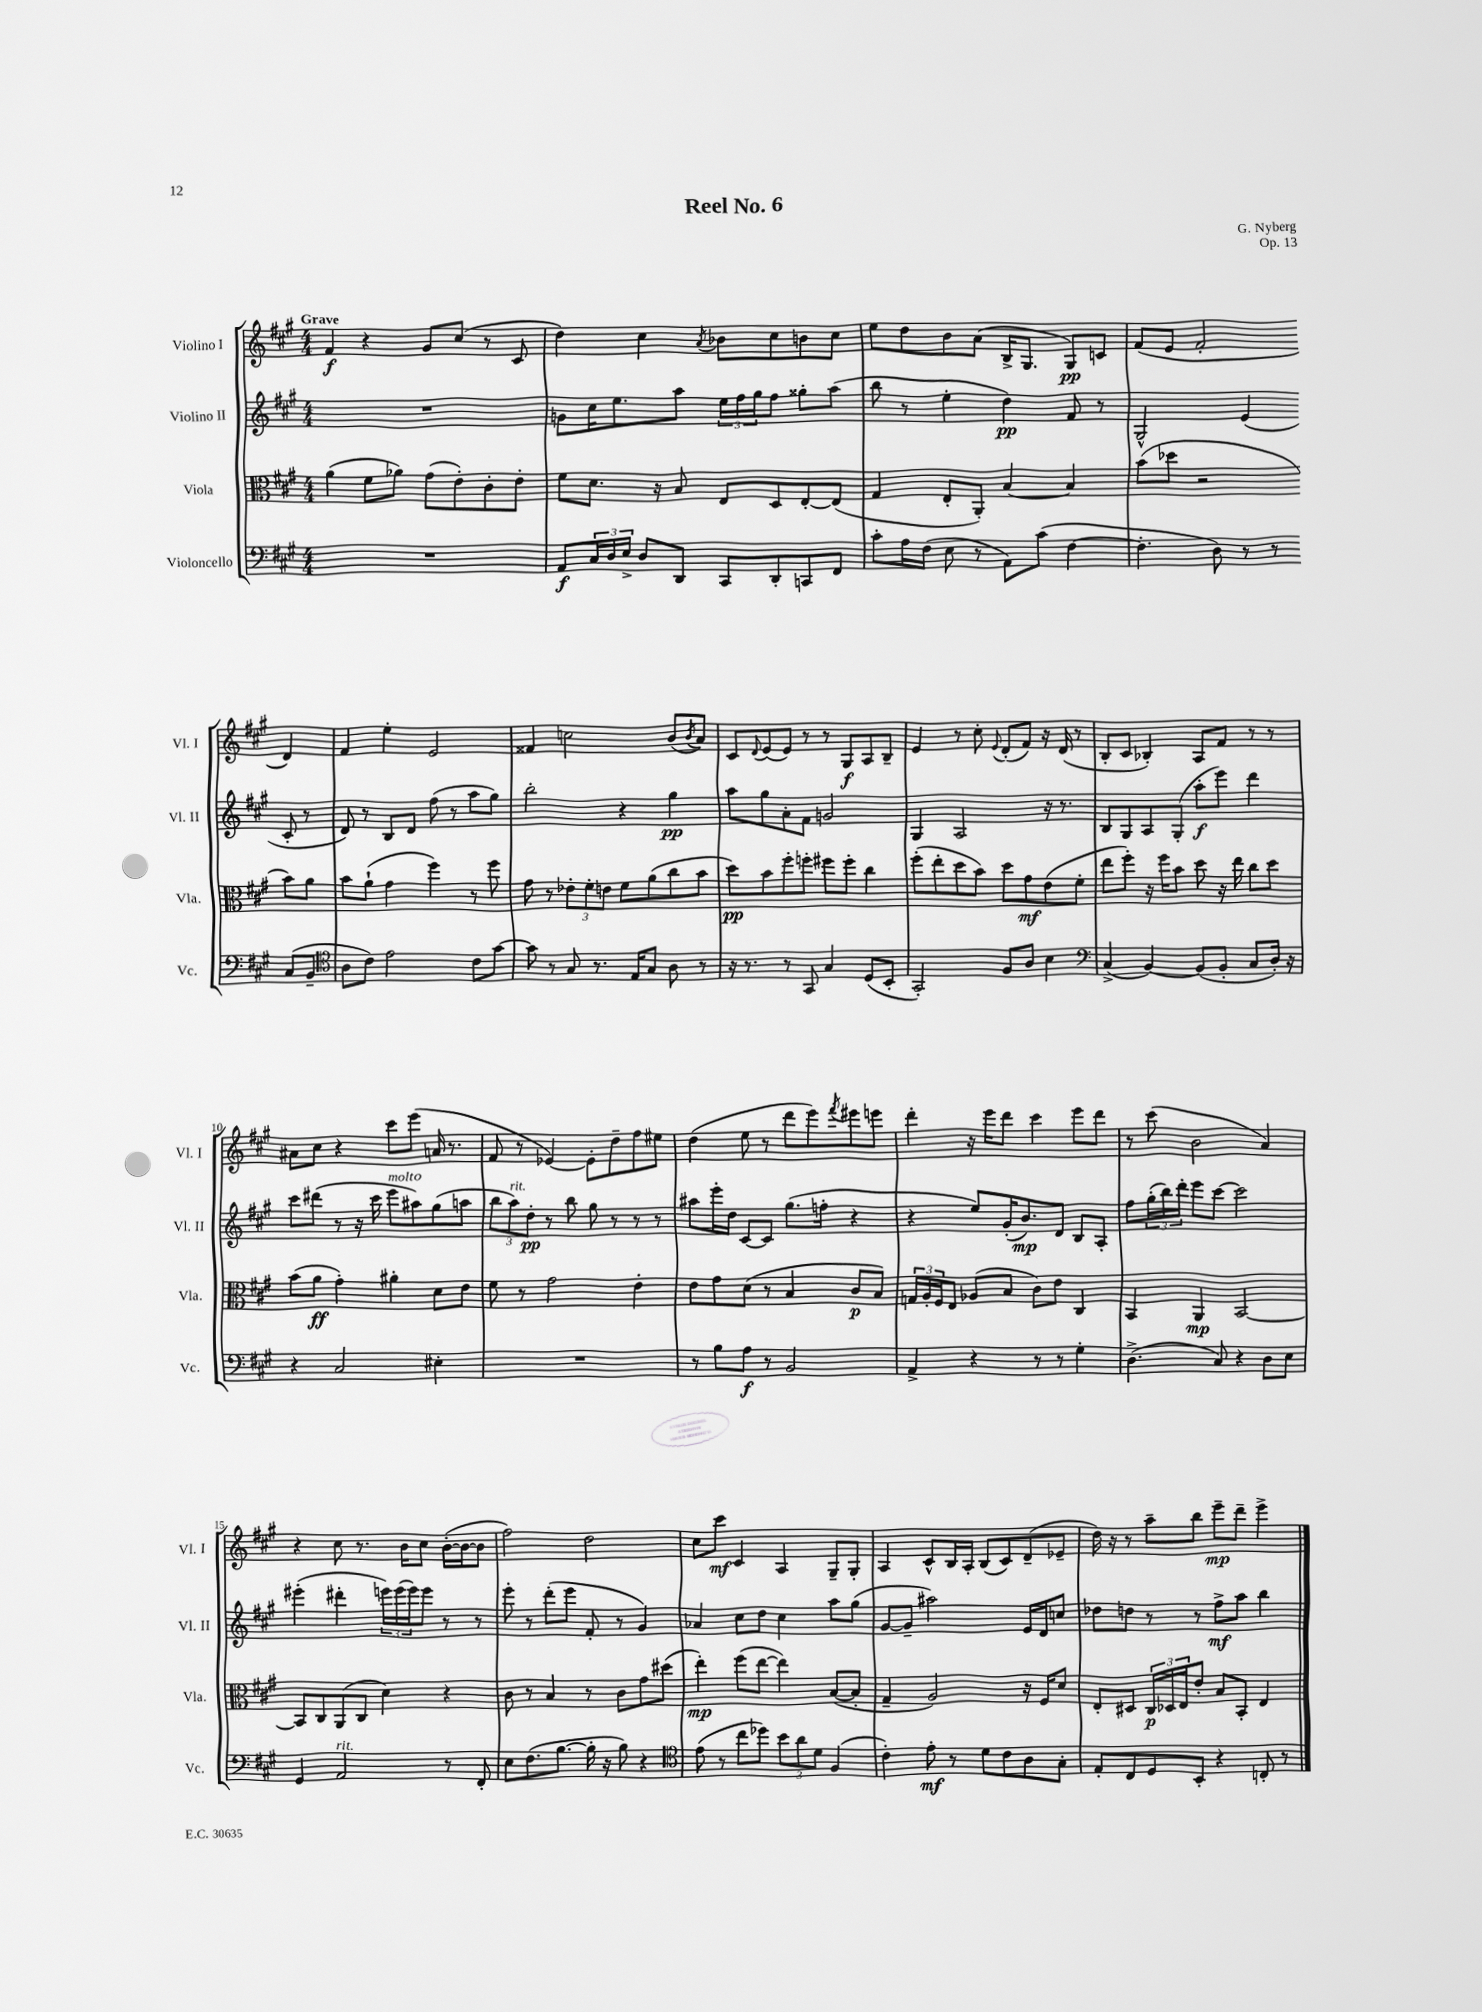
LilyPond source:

\header { title = "Reel No. 6" composer = "G. Nyberg" opus = "Op. 13" }
<<
\new StaffGroup <<
\new Staff = "s0" \with { instrumentName = "Violino I" shortInstrumentName = "Vl. I" } {
    \clef treble \key a \major \numericTimeSignature \time 4/4 \tempo "Grave"
    fis'4\f r4 gis'8 cis''8( r8 cis'8 |
    d''4) cis''4 \acciaccatura { a'8 } bes'8 cis''8 b'8 cis''8 |
    e''8 d''8 b'8 a'8( b16-> gis8. gis8\pp) c'8 |
    fis'8( e'8 fis'2-. d'4) |
    fis'4 e''4-. e'2 |
    fisis'4 c''2 b'8( \acciaccatura { b'8 } a'8) |
    cis'8 \appoggiatura { d'8 } e'8( e'8) r8 r8 gis8\f a8 b8-- |
    e'4 r8 cis''8-. \appoggiatura { e'8 } d'8-.( fis'8) r16 d'16( r8 |
    b8-. cis'8 bes4-.) a8 fis'8 r8 r8 |
    ais'8 cis''8 r4 cis'''8 e'''8( a'16 r8. |
    fis'8 r8 ees'4~) ees'8-. d''8-- fis''8 eis''8 |
    d''4( e''8 r8 d'''8 e'''8) \acciaccatura { fis'''8 } eis'''8 e'''8 |
    d'''4-. r16 e'''16 d'''8 cis'''4 e'''8 d'''8 |
    r8 cis'''8( b'2 a'4) |
    r4 cis''8 r8. b'16 cis''8 b'16~-.( b'16~ b'8 |
    fis''2) d''2 |
    cis''8 cis'''8\mf cis'4 a4 gis8-- gis8-. |
    a4 cis'8-^ b16 a16-. b8( cis'8) d'8--( ees'8-- |
    d''16) r16 r8 a''8-- b''8 e'''8--\mp d'''8-- e'''4-> \bar "|." |
}
\new Staff = "s1" \with { instrumentName = "Violino II" shortInstrumentName = "Vl. II" } {
    \clef treble \key a \major \numericTimeSignature \time 4/4
    R1 |
    g'8 cis''16 e''8. a''8 \tuplet 3/2 { e''16 fis''16 gis''16 } fis''8 gisis''8-. a''8( |
    b''8 r8 e''4-. d''4\pp) fis'8 r8 |
    gis2-^ e'4( cis'8-. r8 |
    d'8) r8 b8 d'8 fis''8( r8 a''8 gis''8) |
    b''2-. r4 gis''4\pp |
    a''8 gis''8 a'8-. fis'8 g'2 |
    gis4 a2 r16 r8. |
    b8 gis8 a8 gis8-.( a''8-.\f e'''8) d'''4 |
    cis'''8 dis'''8( r8 r16 cis'''16 e'''8^\markup { \italic "molto" } ais''8) gis''8( a''8 |
    \tuplet 3/2 { b''8 a''8^\markup { \italic "rit." }) d''8-.\pp } r8 b''8 gis''8 r8 r8 r8 |
    ais''8 e'''16-. d''16 cis'8~ cis'8 gis''8.( f''16-. r4 |
    r4 e''8) gis'16-.( b'8.\mp) d'8 b8 a8-. |
    fis''8 \tuplet 3/2 { gis''16-.( b''16) d'''16-. } e'''8 cis'''8~ cis'''2 |
    eis'''4-.( dis'''4-. \tuplet 3/2 { e'''16) e'''16( e'''16) } e'''8 r8 r8 |
    e'''8-. r8 d'''8-.( e'''8 fis'8-. r8 gis'4) |
    aes'4 cis''8 d''8 cis''4 a''8 gis''8( |
    gis'8~ gis'8-- ais''2) e'16 d'16 c''8 |
    des''8 d''8 r8 r8 fis''8->\mf a''8 b''4 \bar "|." |
}
\new Staff = "s2" \with { instrumentName = "Viola" shortInstrumentName = "Vla." } {
    \clef alto \key a \major \numericTimeSignature \time 4/4
    a'4( fis'8 aes'8) gis'8( e'8-.) cis'8-. e'8-. |
    fis'8 d'8. r16 b8 e8 d8 e8~-. e8( |
    gis4 e8-. a,8-.) b4~ b4 |
    b'8( des''8 r2 b'8) a'8 |
    b'8 a'8-!( gis'4 fis''4) r8 fis''8 |
    gis'8 r8 \tuplet 3/2 { ees'8-. fis'8-. e'8 } fis'8 a'8( cis''8 b'8 |
    d''8\pp) b'8 fis''8-. f''8-. fis''8 fis''8-. cis''4 |
    fis''8-.( e''8-. d''8 b'8) d''8 gis'8\mf e'8( fis'8-. |
    e''8 fis''8-.) r16 fis''16 b'8 d''8 r16 e''16 cis''8 d''8 |
    b'8( a'8\ff gis'4-.) ais'4-. d'8 e'8 |
    fis'8 r8 gis'2 e'4-. |
    e'8 gis'8 d'8( r8 b4 cis'8\p b8) |
    \tuplet 3/2 { g16 a16-. fis16 } e8 aes8( b8 cis'8) e'8 cis4 |
    b,4 a,4\mp b,2~ |
    b,8 cis8 a,8( cis8 d'4) r4 |
    cis'8 r8 b4 r8 cis'8 gis'8 dis''8( |
    e''4-.\mp) fis''8( e''8~ e''4) b8~( b8-. |
    gis4-- a2) r16 fis16 d'8 |
    e8-. dis8 \tuplet 3/2 { cis16\p des16 e16 } e'8-. b8 b,8-. e4 \bar "|." |
}
\new Staff = "s3" \with { instrumentName = "Violoncello" shortInstrumentName = "Vc." } {
    \clef bass \key a \major \numericTimeSignature \time 4/4
    R1 |
    a,8\f \tuplet 3/2 { cis16 d16 e16-> } d8 d,8 cis,8 d,8-. c,8 fis,8 |
    cis'8-. a16 fis16( e8 r8 a,8) cis'8( fis4~ |
    fis4.-. d8) r8 r8 cis8( b,8-- |
    \clef tenor a8 cis'8) e'2 cis'8 gis'8~ |
    gis'8 r8 gis8 r8. e16 gis8 a8 r8 |
    r16 r8. r8 gis,8 gis4 d8( b,8-. |
    gis,2-.) fis8 a8 b4 |
    \clef bass cis4->( b,4~) b,8( b,8-. cis8 d16-.) r16 |
    r4 cis2 eis4-. |
    R1 |
    r8 b8 a8\f r8 b,2 |
    a,4-> r4 r8 r8 gis4-. |
    d4.->( cis8) r4 d8 e8 |
    gis,4 a,2^\markup { \italic "rit." } r8 fis,8-. |
    e8 fis8.( b8.~ b16-. r16 b8) r4 |
    \clef tenor e'8( r8 cis''8 des''8) \tuplet 3/2 { b'8 a'8 d'8 } fis4( |
    cis'4-.) e'8-.\mf r8 d'8 cis'8 a8 gis8-. |
    e8-. cis8 d8 b,8-. r4 c8-. r8 \bar "|." |
}
>>
>>
